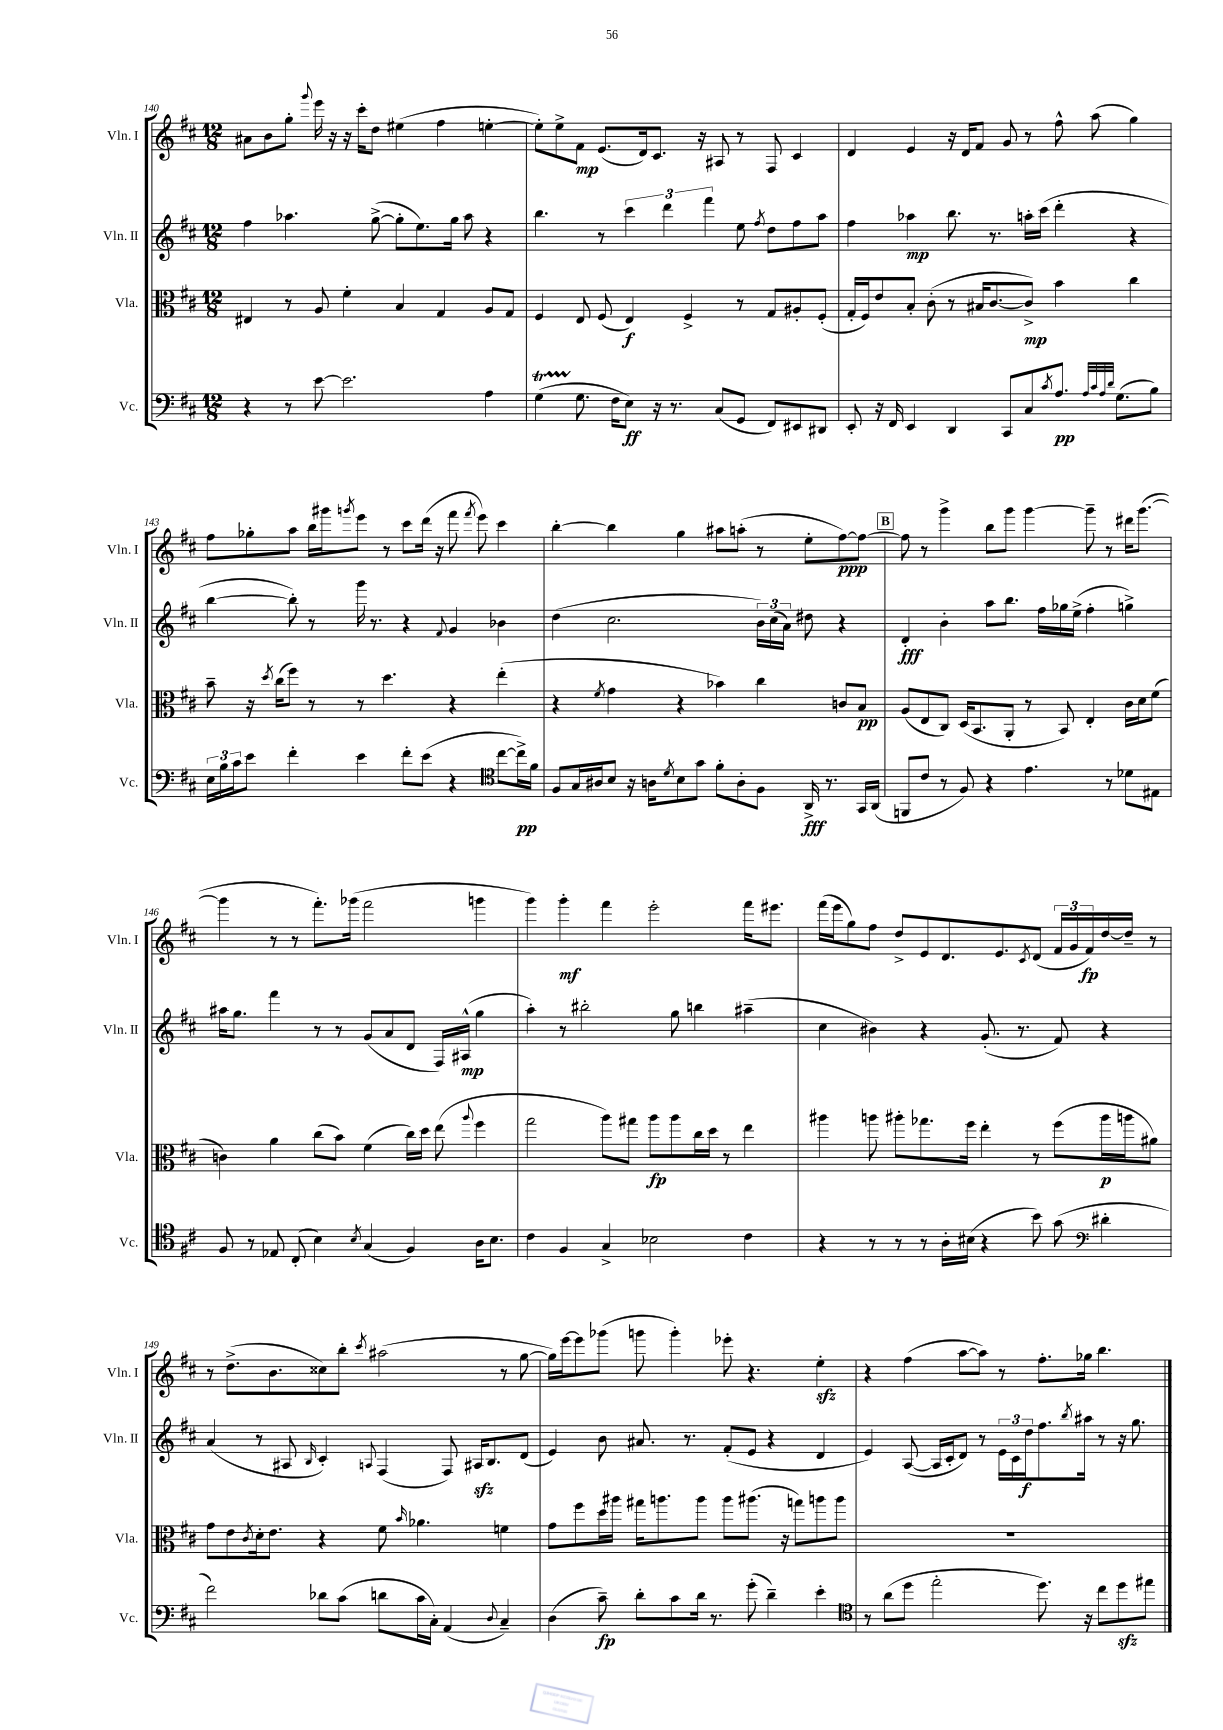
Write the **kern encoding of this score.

**kern	**kern	**kern	**kern
*staff4	*staff3	*staff2	*staff1
*clefF4	*clefC3	*clefG2	*clefG2
*k[f#c#]	*k[f#c#]	*k[f#c#]	*k[f#c#]
*M12/8	*M12/8	*M12/8	*M12/8
4r	4E#	4ff#	8a#
.	.	.	8b
8r	8r	4.aa-	8gg'
.	.	.	8qqggg
[8e	8A	.	16eee
.	.	.	16r
2.e]	4f#'	.	16r
.	.	.	16ccc#'
.	.	([8gg^	8dd
.	4B	8gg']	(4ee#
.	.	8.ee)	.
.	4G	.	4ff#
.	.	16gg	.
.	.	8aa-	.
4A	8A	4r	[4ee'
.	8G	.	.
=	=	=	=
(4G	4F#	4.bb	8ee'])
.	.	.	8ee^
8.G	8E	.	8f#
.	(8F#	8r	(8.e
16F#	.	.	.
8E)	4E)	6ccc#	.
.	.	.	16d)
16r	.	.	8.c#
.	.	6ddd	.
8.r	.	.	.
.	4F#^	.	.
.	.	.	16r
.	.	6fff#	.
(8C#	.	.	8A#
8GG	8r	8ee	8r
.	.	8qff#	.
8FF#)	8G	8dd	8F#
8EE#	8A#'	8ff#	4c#
8DD#	(8F#'	8aa	.
=	=	=	=
8EE'	16G'	4ff#	4d
.	16F#)	.	.
16r	8e	.	.
16FF#	.	.	.
4EE	8B'	4aa-	4e
.	(8c#'	.	.
4DD	8r	8.bb	16r
.	.	.	16d
.	16B#	.	8f#
.	[8.c#	8.r	.
8CC#	.	.	8g
8C#	8c#^])	16aa'	8r
.	.	(16ccc#	.
8qc#	.	.	.
8.A	4b	4ddd'	8ff#^^
.	.	.	(8aa
32qqA	.	.	.
32qqc#	.	.	.
32qqA	.	.	.
32qqd	.	.	.
(8.G	.	.	.
.	4cc#	4r	4gg)
8B)	.	.	.
=	=	=	=
24E	8b~	[4bb	8ff#
24B	.	.	.
24c#	.	.	.
8e	16r	.	8gg-'
.	8qdd	.	.
.	(16cc#	.	.
4f#'	8ff#)	8bb'])	8aa
.	8r	8r	16bb
.	.	.	16ggg#
.	.	.	8qggg
4e	8r	16ggg	8eee
.	.	8.r	.
.	4.dd	.	8r
8f#'	.	4r	8ccc#
(8e	.	.	(16ddd
.	.	.	16r
.	.	8qqf#	.
4r	4r	4g	8fff#
.	.	.	8qfff#
.	.	.	8eee)
*clefC4	*	*	*
[8cc#	(4ee'	4b-	4ccc#
16cc#^])	.	.	.
16f#	.	.	.
=	=	=	=
8F#	4r	(4dd	[4bb'
16G	.	.	.
16A#	.	.	.
.	8qf#	.	.
8B	4g	2.cc#	4bb]
16r	.	.	.
16A	.	.	.
8qd	.	.	.
8B	4r	.	4gg
8g	.	.	.
8f#'	4b-)	.	8aa#
8A'	.	.	(8aa'
8F#	4cc#	24b)	8r
.	.	(24cc#	.
.	.	24a)	.
16AA^	.	8dd#	8ee'
8.r	.	.	.
.	8c	4r	[8ff#)
16GG	8B	.	8ff#_
(16AA	.	.	.
=	=	=	=
8FF	(8A	4d'	8ff#]
8c#	8E	.	8r
8r	8C#)	4b'	4ggg^
8F#)	(16D	.	.
.	8.BB	.	.
4r	.	8aa	8bb
.	8AA'	8.bb	8ggg
4.e	8r	.	[4ggg
.	.	16ff#	.
.	8BB)	16gg-	.
.	.	(16ee^	.
.	4E'	4ff#'	8ggg~]
8r	.	.	8r
8d-	16c#	4gg^)	16ddd#
.	16d	.	([8.ggg
8E#	(8f#	.	.
=	=	=	=
8F#	4c)	16aa#	4ggg]
.	.	8.gg	.
8r	.	.	.
8E-	4a	4fff#	8r
(8C#'	.	.	8r
4B)	(8cc#	8r	8.fff#')
.	8b)	8r	.
.	.	.	(16ggg-
8qB	.	.	.
(4G	(4f#	(8g	2fff#
.	.	8a	.
4F#)	16cc#)	8d	.
.	16dd	.	.
.	(8ee	16F#)	.
.	.	(16A#^^	.
.	8qqaa	.	.
16A	4ff#	4gg	4ggg
8.B	.	.	.
=	=	=	=
4c#	2gg	4aa')	4ggg)
4F#	.	8r	4ggg'
.	.	2bb#'	.
4G^	8aa)	.	4fff#
.	8gg#	.	.
2B-	8aa	.	2eee'
.	8aa	8gg	.
.	16cc#	4bb	.
.	16dd	.	.
.	8r	.	.
4c#	4ee	(4aa#~	16fff#
.	.	.	8.eee#
=	=	=	=
4r	4aa#	4cc#	(16fff#
.	.	.	16eee
.	.	.	8gg)
8r	8aa	4b#)	8ff#
8r	8aa#'	.	8dd^
8r	8.gg-	4r	8e
16A'	.	.	8.d
(16B#	16ff#	.	.
4r	4ee'	(8.g'	.
.	.	.	8.e
.	.	8.r	.
.	.	.	8qc#
8b)	8r	.	(8d
(8g	(8ff#	8f#)	24f#
.	.	.	24g
.	.	.	24f#)
*clefF4	*	*	*
4d#'	16aa#	4r	[16dd
.	16aa	.	16dd~]
.	8a#)	.	8r
=	=	=	=
2f#)	8g	(4a	8r
.	8e	.	(8.dd^
.	8qc#	.	.
.	16d'	8r	.
.	8.e	.	8.b
.	.	8A#	.
.	.	16qqB	.
8d-	4r	4c#')	8cc##)
(8c#	.	.	8bb'
.	.	8qqA	8qccc#
8d	8f#	(4F#	(2aa#
.	16qqb	.	.
16c#	4.a-	.	.
16C#')	.	.	.
(4AA	.	8F#)	.
.	.	16A#	.
.	.	8.B	.
8qqD	.	.	.
4C#~)	4f	.	8r
.	.	(8d	[8gg
=	=	=	=
(4D	8g	4e)	16gg])
.	.	.	[16eee
.	8ff#	.	8eee]
8c#~)	16dd	8b	(8ggg-
.	16aa#	.	.
8d'	16gg#	8.a#	8ggg
.	8.aa	.	.
8c#	.	.	4ggg')
.	.	8.r	.
16d	8aa	.	.
8.r	.	.	.
.	8aa	(8f#'	8eee-'
(8g'	(8.aa#	8e	4.r
4d~)	.	4r	.
.	16r	.	.
.	8gg)	.	.
4e'	8aa	4d	4ee'
.	8aa	.	.
=	=	=	=
*clefC4	*	*	*
8r	1.r	4e)	4r
(8a	.	.	.
8dd	.	([8A	(4ff#
2ee'	.	16A]	.
.	.	16c#'	.
.	.	8d)	[8aa
.	.	8r	8aa])
.	.	24e	8r
.	.	24c#	.
.	.	24dd	.
8.dd)	.	8.ff#	8.ff#'
.	.	8qbb	.
16r	.	16aa#	16gg-
8cc#	.	8r	4.bb
8dd	.	16r	.
.	.	8.gg	.
8ee#	.	.	.
==	==	==	==
*-	*-	*-	*-
